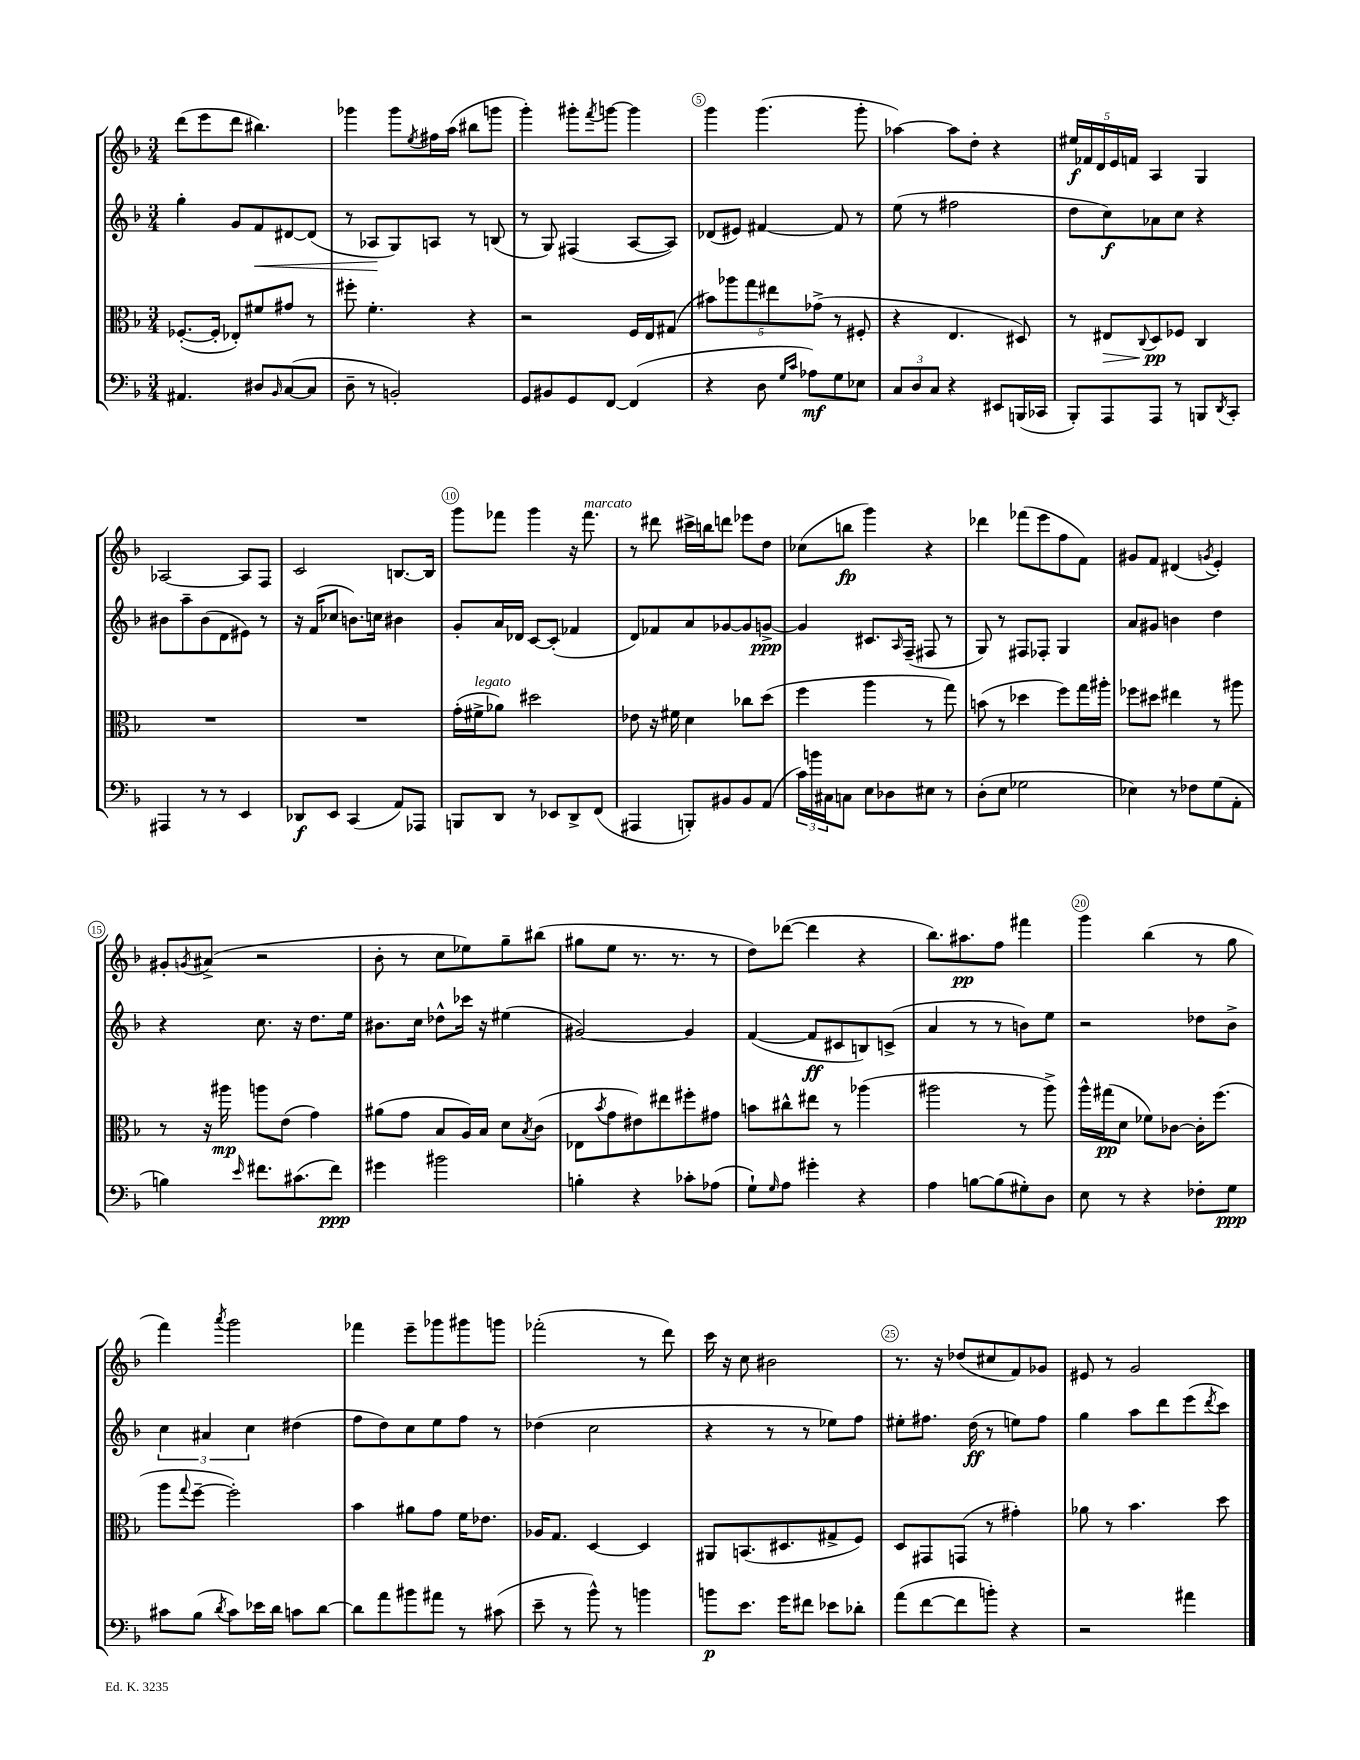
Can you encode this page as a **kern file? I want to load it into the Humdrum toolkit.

**kern	**kern	**kern	**kern
*staff4	*staff3	*staff2	*staff1
*clefF4	*clefC3	*clefG2	*clefG2
*k[b-]	*k[b-]	*k[b-]	*k[b-]
*M3/4	*M3/4	*M3/4	*M3/4
4.AA#	([8.F-'	4gg'	(8ddd
.	.	.	8eee
.	16F-']	.	.
.	8E-')	8g	8ddd
8D#	8f#	8f	4.bb#)
16qqBB-	.	.	.
([8C	8g#	[8d#	.
8C]	8r	(8d#]	.
=	=	=	=
8D~	8ff#'	8r	4ggg-
8r	4.f'	8A-	.
2BB')	.	8G)	8ggg-
.	.	.	8qee
.	.	8A	16ff#
.	.	.	(16aa
.	4r	8r	8bb#
.	.	(8B	8ggg
=	=	=	=
8GG	2r	8r	4ggg')
8BB#	.	8G)	.
8GG	.	(4F#	8ggg#'
.	.	.	8qfff
[8FF	.	.	[8ggg
(4FF]	16F	[8A	4ggg]
.	16E	.	.
.	(8G#	8A])	.
=	=	=	=
4r	10b#)	(8d-	4ggg
.	10aa-	.	.
.	.	8e#)	.
.	10gg	.	.
8D	.	[4f#	(4.ggg
.	10ee#	.	.
16qqG	.	.	.
16qqc	.	.	.
8A-)	.	.	.
.	(10g-^	.	.
8G	8r	8f#]	.
8E-	8F#'	8r	8ggg'
=	=	=	=
12C	4r	(8ee	[4aa-)
12D	.	.	.
.	.	8r	.
12C	.	.	.
4r	4.E	2ff#	8aa-]
.	.	.	8dd'
8EE#	.	.	4r
(16BBB	8D#)	.	.
16CC-	.	.	.
=	=	=	=
8BBB-')	8r	8dd	20ee#
.	.	.	20f-
.	.	.	20d
8AAA	8E#	8cc)	.
.	.	.	20e
.	.	.	20f
.	8qqC	.	.
8AAA	8D	8a-	4A
8r	8F-	8cc	.
8BBB	4C	4r	4G
8qDD	.	.	.
8CC'	.	.	.
=	=	=	=
4AAA#	2.r	8b#	[2A-
.	.	8aa~	.
8r	.	(8b#	.
8r	.	8d	.
4EE	.	8e#)	8A-]
.	.	8r	8F
=	=	=	=
8DD-	2.r	16r	2c
.	.	(16f	.
8EE	.	8cc-	.
(4CC	.	8.b)	.
.	.	16cc	.
8AA)	.	4b#	[8.B
8AAA-	.	.	.
.	.	.	16B]
=	=	=	=
8BBB	(16g'	8g'	8ggg
.	16f#^	.	.
8DD	8a-)	16a	8fff-
.	.	16d-	.
8r	2dd#	[8c	4ggg
8EE-	.	(8c']	.
8DD^	.	4f-	16r
.	.	.	8.fff-
(8FF	.	.	.
=	=	=	=
4AAA#	8e-	8d)	8r
.	16r	8f-	8ddd#
.	16f#	.	.
8BBB')	4d	8a	16ccc#^
.	.	.	16bb
8BB#	.	[8g-	8ddd
8BB#	8cc-	8g-]	8eee-
(8AA	(8dd	[8g^	8dd
=	=	=	=
24c)	4ff	4g]	(8cc-
24b	.	.	.
24C#	.	.	.
8C	.	.	8bb
8E	4aa	8.c#	4ggg)
8D-	.	.	.
.	.	16qqA	.
.	.	(16F~	.
8E#	8r	8F#	4r
8r	8gg)	8r	.
=	=	=	=
(8D'	(8b	8G)	4ddd-
8E	8r	8r	.
2G-	4dd-	8F#	(8fff-
.	.	8F-'	8eee
.	8ff)	4G	8ff
.	16gg	.	8f)
.	16aa#'	.	.
=	=	=	=
4E-)	8ff-	8a	8g#
.	8dd#	8g#	8f
8r	4ee#	4b	(4d#
8F-	.	.	.
.	.	.	8qg
(8G	8r	4dd	4e')
8AA'	8aa#	.	.
=	=	=	=
4B)	8r	4r	8g#'
.	.	.	8qg
.	16r	.	(8a#^
.	16aa#	.	.
16qqe	.	.	.
8.f#	8aa	8.cc	2r
.	(8e	.	.
(8.c#	.	16r	.
.	4g)	8.dd	.
8f#)	.	.	.
.	.	16ee	.
=	=	=	=
4g#	(8a#	8.b#	8b-'
.	8g	.	8r
.	.	16cc	.
2b#	8B-	8dd-^^	8cc
.	16A)	16ccc-	8ee-)
.	16B-	16r	.
.	8d	(4ee#	8gg~
.	8qB-	.	.
.	(8c	.	(8bb#
=	=	=	=
4B'	8E-	[2g#)	8gg#
.	8qb-	.	.
.	8g	.	8ee
4r	8e#)	.	8.r
.	8ee#	.	.
.	.	.	8.r
8c-'	8ff#'	4g#]	.
(8A-	8g#	.	8r
=	=	=	=
8G`)	8b	([4f	8dd)
16qqG	.	.	.
8A	8cc#^^	.	([8ddd-
4g#'	8ee#	8f]	4ddd-]
.	8r	8c#	.
4r	(4aa-	8B)	4r
.	.	(8c^	.
=	=	=	=
4A	2aa#	4a	8.bb-)
.	.	.	8.aa#
[8B	.	8r	.
(8B]	.	8r	8ff
8G#')	8r	8b)	4fff#
8D	8aa#^)	8ee	.
=	=	=	=
8E	16aa^^	2r	4ggg
.	(16gg#	.	.
8r	8d	.	.
4r	8f-)	.	(4bb-
.	[8c-	.	.
8F-'	16c-']	8dd-	8r
.	(8.ff	.	.
8G	.	8b-^	8gg
=	=	=	=
8c#	8aa	6cc	4fff)
.	8qqgg	.	.
(8B-	[8ff~	.	.
.	.	6a#	.
8qd	.	.	8qaaa
8c#)	2ff'])	.	2ggg
.	.	6cc	.
16e-	.	.	.
16d	.	.	.
8c	.	(4dd#	.
[8d	.	.	.
=	=	=	=
8d]	4b-	8ff	4fff-
8a	.	8dd)	.
8b#	8a#	8cc	8eee~
8a#	8g	8ee	8ggg-
8r	16f	8ff	8ggg#
.	8.e-	.	.
(8c#	.	8r	8ggg
=	=	=	=
8e~	16A-	(4dd-	(2fff-'
.	8.G	.	.
8r	.	.	.
8b-^^)	[4D	2cc	.
8r	.	.	.
4b	4D]	.	8r
.	.	.	8ddd)
=	=	=	=
8b	8AA#	4r	16ccc
.	.	.	16r
8.e	(8.BB	.	8cc
.	.	8r	2b#
16g	8.D#	.	.
8f#	.	8r	.
8e-	8G#^	8ee-)	.
8d-'	8F)	8ff	.
=	=	=	=
(8a	8D	8ee#'	8.r
[8f	8GG#	8.ff#	.
.	.	.	16r
8f]	(8GG	.	(8dd-
.	.	(16dd	.
8b')	8r	8r	8cc#
4r	4g#')	8ee)	8f)
.	.	8ff#	8g-
=	=	=	=
2r	8a-	4gg	8e#
.	8r	.	8r
.	4.b-	8aa	2g
.	.	8ddd	.
4a#	.	(8eee	.
.	.	8qddd	.
.	8dd	8ccc)	.
==	==	==	==
*-	*-	*-	*-
